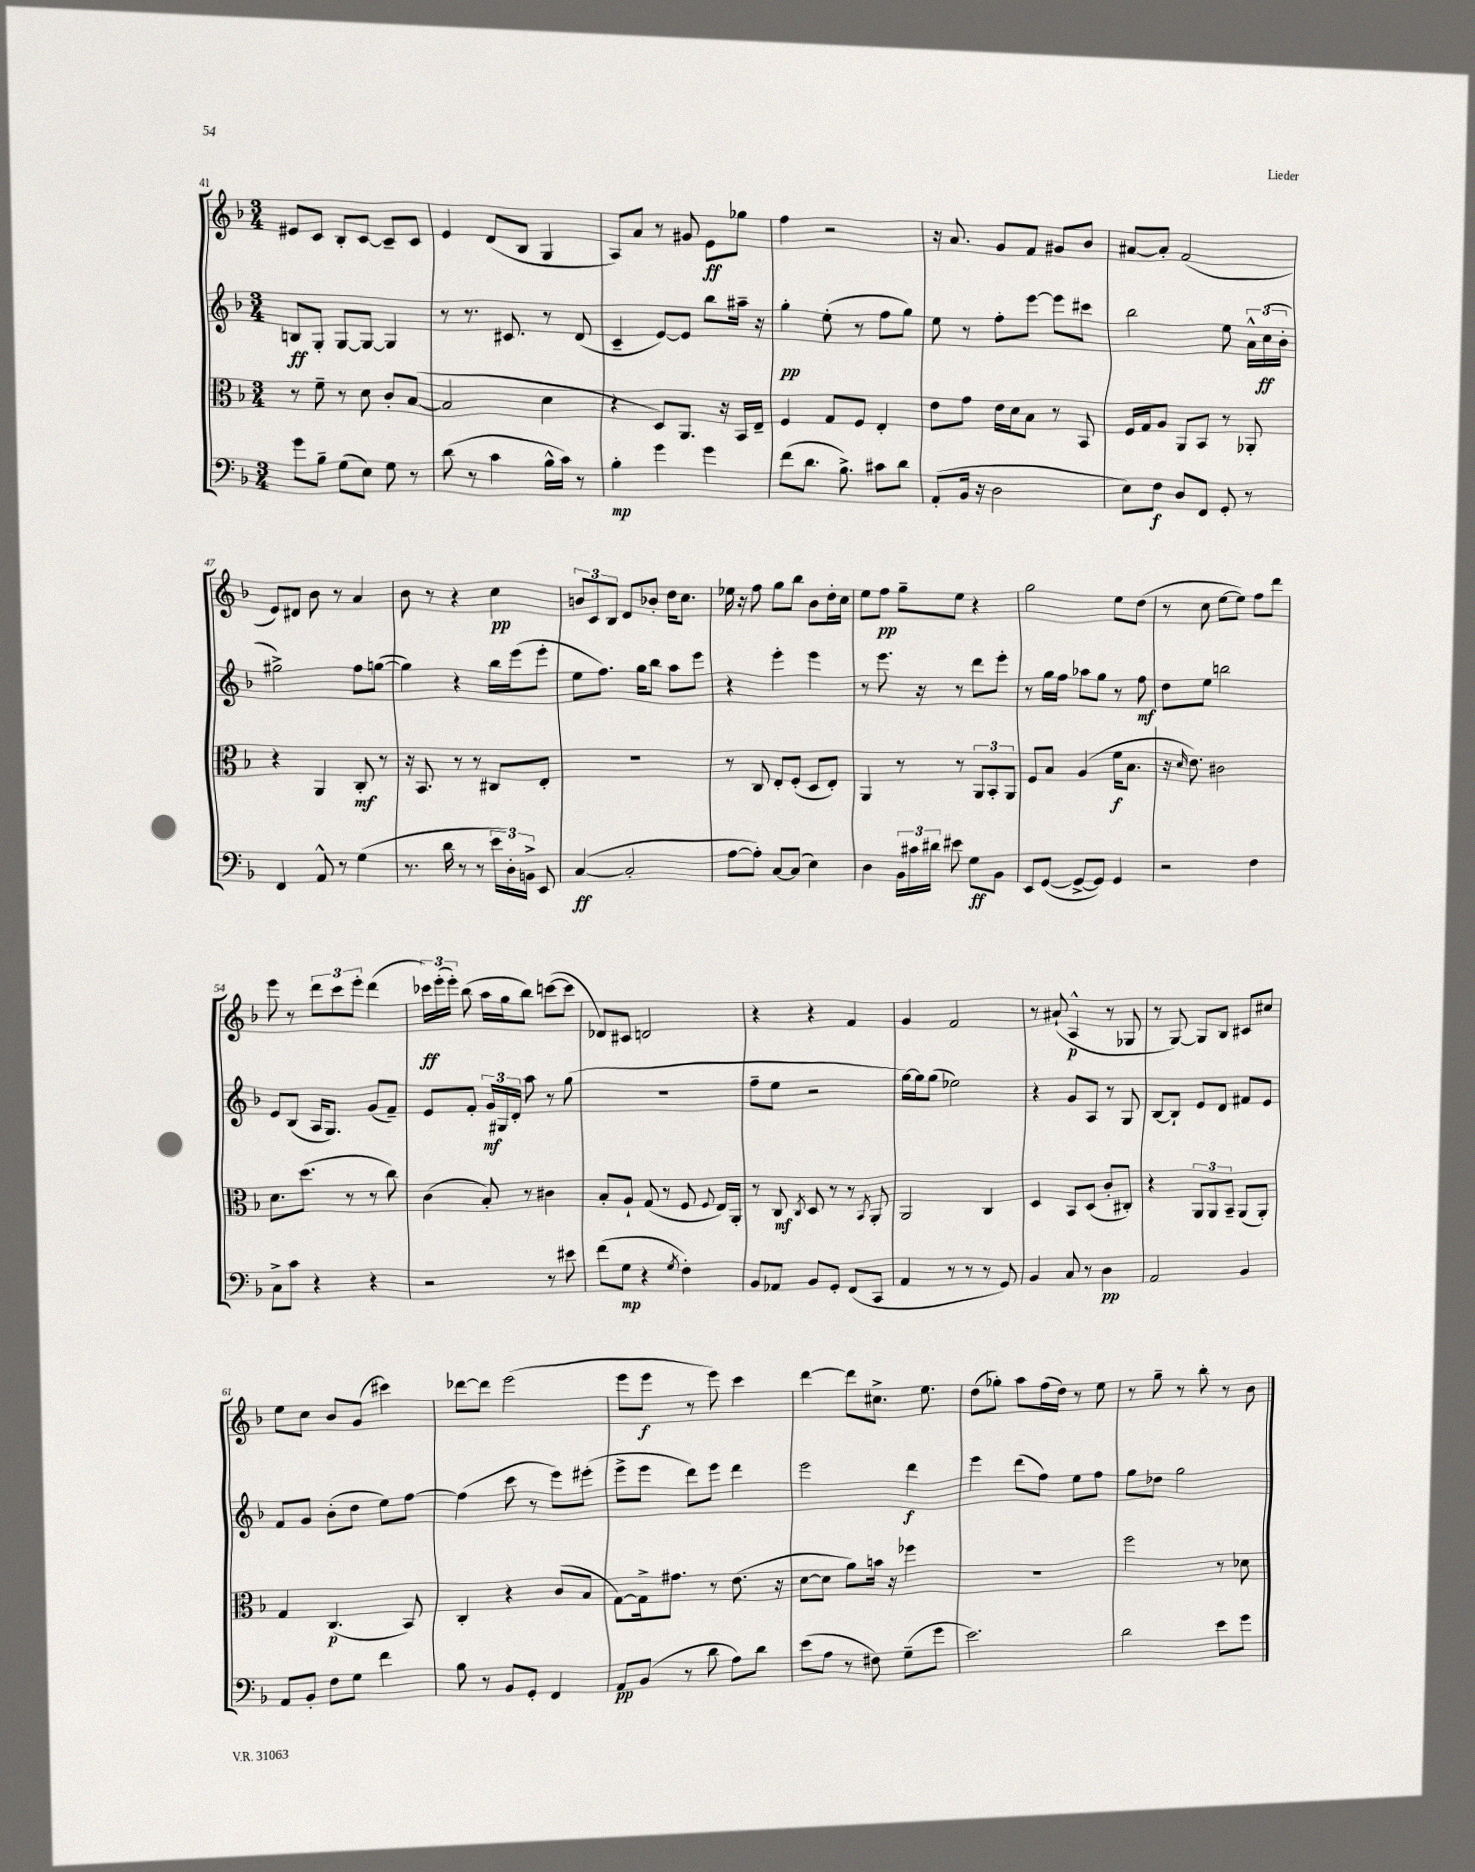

**kern	**dynam	**kern	**dynam	**kern	**dynam	**kern	**dynam
*part4	*part4	*part3	*part3	*part2	*part2	*part1	*part1
*staff4	*staff4	*staff3	*staff3	*staff2	*staff2	*staff1	*staff1
*clefF4	*	*clefC3	*	*clefG2	*	*clefG2	*
*k[b-]	*	*k[b-]	*	*k[b-]	*	*k[b-]	*
*M3/4	*	*M3/4	*	*M3/4	*	*M3/4	*
=41	=41	=41	=41	=41	=41	=41	=41
8g\L	.	8r	.	8Bn/L	ff	8e#X/L	.
8B-~\J	.	8f~\	.	8G'/J	.	8c/J	.
(8G\L	.	8r	.	[8G/L	.	8B-'/L	.
8E\J)	.	8d\	.	8G/J_	.	[8c/J	.
8G\	.	8c'/L	.	4G/]	.	8c~/L]	.
8r	.	([8B-/J	.	.	.	8c/J	.
=42	=42	=42	=42	=42	=42	=42	=42
(8d\	.	2B-/]	.	8r	.	4e/	.
8r	.	.	.	8.r	.	.	.
4c\	.	.	.	.	.	(8d/L	.
.	.	.	.	8.c#X/	.	.	.
.	.	.	.	.	.	8B-/J	.
16B-^^\LL	.	4d\	.	8r	.	4G/	.
16c\JJ)	.	.	.	.	.	.	.
8r	.	.	.	(8d/	.	.	.
=43	=43	=43	=43	=43	=43	=43	=43
4B-'\	mp	4r	.	4c~/	.	8A/L)	.
.	.	.	.	.	.	8a/J	.
4g\	.	8D/L)	.	[8e/L)	.	8r	.
.	.	8.AA/J	.	8e/J]	.	8g#X/	.
4g\	.	.	.	8bb-\L	.	8e\L	ff
.	.	16r	.	.	.	.	.
.	.	16BB-/LL	.	16aa#X~\Jk	.	8gg-X\J	.
.	.	16E~/JJ	.	16r	.	.	.
=44	=44	=44	=44	=44	=44	=44	=44
(8f\L	.	4F/	.	4gg'\	pp	4ff\	.
8.d\J	.	.	.	.	.	.	.
.	.	8G/L	.	(8ee'\	.	2r	.
8.B-^\)	.	.	.	.	.	.	.
.	.	8F/J	.	8r	.	.	.
8c#X\L	.	4E'/	.	8ff\L	.	.	.
8d\J	.	.	.	8gg\J)	.	.	.
=45	=45	=45	=45	=45	=45	=45	=45
(8AA'/L	.	8e\L	.	8ee\	.	16r	.
.	.	.	.	.	.	8.a/	.
16BB-/Jk	.	8g\J	.	8r	.	.	.
16r	.	.	.	.	.	.	.
2D\	.	16e\LL	.	8ff'\L	.	8g/L	.
.	.	16d\J	.	.	.	.	.
.	.	8B-\J	.	[8eee\J	.	8f/J	.
.	.	8r	.	8eee\L]	.	8g#X/L	.
.	.	8BB-/	.	8ccc#X\J	.	8b-/J	.
=46	=46	=46	=46	=46	=46	=46	=46
8E\L)	.	16F/LL	.	2bb-\	.	[8a#X/L	.
.	.	16G/J	.	.	.	.	.
8F\J	f	8A/J	.	.	.	8a#'/J]	.
8D/L	.	8AA/L	.	.	.	(2f/	.
8FF/J	.	8BB-/J	.	.	.	.	.
8GG'/	.	8r	.	8ee\	.	.	.
8r	.	8AA-X'/	.	24a^^\LL	.	.	.
.	.	.	.	(24cc\	ff	.	.
.	.	.	.	24b-'\JJ	.	.	.
!!LO:LB:g=z
=47	=47	=47	=47	=47	=47	=47	=47
4FF/	.	4r	.	2gg#X^\)	.	8e/L)	.
.	.	.	.	.	.	8d#X/J	.
8AA^^/	.	4AA/	.	.	.	8b-\	.
8r	.	.	.	.	.	8r	.
(4G\	.	8C'/	mf	8ff\L	.	4a/	.
.	.	8r	.	([8ggn\J	.	.	.
=48	=48	=48	=48	=48	=48	=48	=48
8.r	.	16r	.	4gg\])	.	8b-\	.
.	.	8.BB-/	.	.	.	.	.
.	.	.	.	.	.	8r	.
16d\	.	.	.	.	.	.	.
8r	.	8r	.	4r	.	4r	.
8r	.	8r	.	.	.	.	.
24e\LL	.	8C#X/L	.	16bb-\LL	.	4cc\	pp
24D'\)	.	.	.	.	.	.	.
.	.	.	.	(16eee\J	.	.	.
24BBn^\JJ	.	.	.	.	.	.	.
8EE/	.	8E'/J	.	8eee'\J	.	.	.
=49	=49	=49	=49	=49	=49	=49	=49
([4C/	ff	2.r	.	8ee\L	.	12bn/L	.
.	.	.	.	.	.	12c/	.
.	.	.	.	8.ff\J)	.	.	.
.	.	.	.	.	.	12B-/J	.
2C'/]	.	.	.	.	.	8d/L	.
.	.	.	.	16gg\KL	.	.	.
.	.	.	.	8bb-\J	.	8b-X'/J	.
.	.	.	.	8aa\L	.	16dd\KL	.
.	.	.	.	.	.	8.cc\J	.
.	.	.	.	8eee\J	.	.	.
=50	=50	=50	=50	=50	=50	=50	=50
[8A\L	.	8r	.	4r	.	16ee-X\	.
.	.	.	.	.	.	16r	.
8A'\J])	.	8C/	.	.	.	8ff\	.
[8C/L	.	8E'/L	.	4eee'\	.	8gg\L	.
(8C/J]	.	(8F'/J	.	.	.	8bb-\J	.
4E\)	.	8D/L	.	4eee\	.	8b-\L	.
.	.	8E'/J)	.	.	.	16dd'\L	.
.	.	.	.	.	.	16cc\JJ	.
=51	=51	=51	=51	=51	=51	=51	=51
4D\	.	4AA/	.	8r	.	8ee\L	.
.	.	.	.	8.eee\	.	8ff\J	pp
24BB-\LL	.	8r	.	.	.	8gg~\L	.
24c#X\	.	.	.	.	.	.	.
.	.	.	.	16r	.	.	.
24d#X\JJ	.	.	.	.	.	.	.
8e#X\	.	8r	.	8r	.	8ee\J	.
8G\L	ff	12AA/L	.	8ddd\L	.	4r	.
.	.	12BB-'/	.	.	.	.	.
8BB-\J	.	.	.	8eee'\J	.	.	.
.	.	12AA/J	.	.	.	.	.
=52	=52	=52	=52	=52	=52	=52	=52
8EE/L	.	8F/L	.	8r	.	2gg\	.
([8GG/J	.	8B-/J	.	16gg\LL	.	.	.
.	.	.	.	16ff\JJ	.	.	.
8GG^/L_	.	(4A/	.	8aa-X\L	.	.	.
8GG/J])	.	.	.	8gg\J	.	.	.
4GG/	.	16f\KL	f	8r	.	8ee\L	.
.	.	8.B-\J	.	.	.	.	.
.	.	.	.	8ff\	mf	(8dd\J	.
=53	=53	=53	=53	=53	=53	=53	=53
2r	.	16r	.	8dd\L	.	8r	.
.	.	16qqd/	.	.	.	.	.
.	.	8.e\)	.	.	.	.	.
.	.	.	.	8ee\J	.	8cc\	.
.	.	2c#X\	.	2bbn\	.	[8ee\L	.
.	.	.	.	.	.	8ee\J])	.
4F\	.	.	.	.	.	8ff\L	.
.	.	.	.	.	.	8ddd\J	.
!!LO:LB:g=z
=54	=54	=54	=54	=54	=54	=54	=54
8C^\L	.	8.d\L	.	8e/L	.	8eee\	.
8c\J	.	.	.	(8B-/J	.	8r	.
.	.	(8.dd\J	.	.	.	.	.
4r	.	.	.	16A/KL	.	12ddd\L	.
.	.	.	.	8.G/J)	.	.	.
.	.	.	.	.	.	12ccc\	.
.	.	8r	.	.	.	.	.
.	.	.	.	.	.	12eee'\J	.
4r	.	8r	.	(8g/L	.	(4ddd\	.
.	.	8cc\)	.	8f~/J)	.	.	.
=55	=55	=55	=55	=55	=55	=55	=55
2r	.	(4c\	.	8e/L	.	24ccc-X\LL)	ff
.	.	.	.	.	.	(24eee'\	.
.	.	.	.	.	.	24eee'\JJ)	.
.	.	.	.	8f'/J	.	(8bb-\	.
.	.	8B-'/)	.	24g/LL	mf	16aa\LL	.
.	.	.	.	24G#X/	.	.	.
.	.	.	.	.	.	16gg\J	.
.	.	.	.	24d'/JJ	.	.	.
.	.	8r	.	8aa\	.	8bb-\J)	.
8r	.	4c#X\	.	8r	.	([8cccn\L	.
8e#X\	.	.	.	(8gg\	.	8ccc\J]	.
=56	=56	=56	=56	=56	=56	=56	=56
(8f\L	.	8B-'/L	.	2.r	.	8d-X/L)	.
8G\J	mp	8A`/J	.	.	.	8c#X/J	.
4r	.	(8G/	.	.	.	2dn/	.
.	.	8r	.	.	.	.	.
8qG/	.	.	.	.	.	.	.
4F'\)	.	8F/	.	.	.	.	.
.	.	8qqF/	.	.	.	.	.
.	.	16E/LL)	.	.	.	.	.
.	.	16AA'/JJ	.	.	.	.	.
=57	=57	=57	=57	=57	=57	=57	=57
8BB-/L	.	8r	.	8ff~\L	.	4r	.
8AA-X/J	.	8C/	mf	8ee\J	.	.	.
.	.	8qC/	.	.	.	.	.
8BB-/L	.	8D/	.	2r	.	4r	.
8GG'/J	.	8r	.	.	.	.	.
(8FF/L	.	8r	.	.	.	4f/	.
.	.	8qBB-/	.	.	.	.	.
8CC/J	.	8AA'/	.	.	.	.	.
=58	=58	=58	=58	=58	=58	=58	=58
4AA/	.	2AA/	.	[16gg\LL)	.	4g/	.
.	.	.	.	16gg\J]	.	.	.
.	.	.	.	(8gg\J	.	.	.
8r	.	.	.	2ee-X\)	.	2f/	.
8r	.	.	.	.	.	.	.
8r	.	4C/	.	.	.	.	.
8GG/)	.	.	.	.	.	.	.
=59	=59	=59	=59	=59	=59	=59	=59
4BB-/	.	4D/	.	4r	.	8r	.
.	.	.	.	.	.	(8a#X`/	.
8C/	.	8BB-/L	.	8g/L	.	4A^^/	p
8r	.	(8D/J	.	8A/J	.	.	.
4D\	pp	8c'/L	.	8r	.	8r	.
.	.	8C#X'/J)	.	8G/	.	8G-X/	.
=60	=60	=60	=60	=60	=60	=60	=60
2AA/	.	4r	.	[8B-/L	.	8r	.
.	.	.	.	8B-`/J]	.	[8G/)	.
.	.	12AA/L	.	8e/L	.	8G/L]	.
.	.	12AA/	.	.	.	.	.
.	.	.	.	8d/J	.	8B-/J	.
.	.	12BB-~/J	.	.	.	.	.
4BB-/	.	(8AA/L	.	8f#X/L	.	8c#X/L	.
.	.	8AA'/J)	.	8e/J	.	8cc#X/J	.
!!LO:LB:g=z
=61	=61	=61	=61	=61	=61	=61	=61
8AA/L	.	4G/	.	8f/L	.	8ee\L	.
8BB-'/J	.	.	.	8g/J	.	8cc\J	.
8F\L	.	(4.C/	p	(8b-'\L	.	8b-/L	.
8G\J	.	.	.	8dd\J	.	(8g/J	.
4f\	.	.	.	8ee\L)	.	4ccc#X\)	.
.	.	8BB-/)	.	[8ff\J	.	.	.
=62	=62	=62	=62	=62	=62	=62	=62
8B-\	.	4C'/	.	(4ff\]	.	[8ddd-X\L	.
8r	.	.	.	.	.	8ddd-\J]	.
8BB-/L	.	4r	.	8ccc\	.	(2eee\	.
8GG'/J	.	.	.	8r	.	.	.
4FF/	.	(8c/L	.	8eee\L)	.	.	.
.	.	8B-/J	.	(8eee#X'\J	.	.	.
=63	=63	=63	=63	=63	=63	=63	=63
8AA/L	pp	[8G\L)	.	8eee^\L	.	8eee\L	.
(8BB-/J	.	16G^\k]	.	8eee\J	.	8eee\J	f
.	.	8.g#X\J	.	.	.	.	.
8r	.	.	.	8ddd\L)	.	8r	.
8d\	.	8r	.	8eee\J	.	8eee\)	.
8A\L)	.	(8.e\	.	4ddd\	.	4ccc\	.
8d\J	.	.	.	.	.	.	.
.	.	16r	.	.	.	.	.
=64	=64	=64	=64	=64	=64	=64	=64
(8e\L	.	[8d\L	.	2eee\	.	[4ddd\	.
8A\J	.	8d\J]	.	.	.	.	.
8r	.	8a\L)	.	.	.	8ddd\L]	.
8F#X\)	.	16bn\Jk	.	.	.	8.cc#X^\J	.
.	.	16r	.	.	.	.	.
(8G~\L	.	4ff-X\	.	4ddd\	f	.	.
.	.	.	.	.	.	8.ee\	.
8g\J	.	.	.	.	.	.	.
=65	=65	=65	=65	=65	=65	=65	=65
2.e\)	.	2.r	.	4eee\	.	(8dd\L	.
.	.	.	.	.	.	8gg-X'\J)	.
.	.	.	.	(8ddd\L	.	8aa\L	.
.	.	.	.	8ff\J)	.	(16ff\L	.
.	.	.	.	.	.	16dd\JJ)	.
.	.	.	.	8ee\L	.	8r	.
.	.	.	.	8ff\J	.	8ee\	.
=66	=66	=66	=66	=66	=66	=66	=66
2d\	.	2ff\	.	8gg\L	.	8r	.
.	.	.	.	8dd-X\J	.	8gg~\	.
.	.	.	.	2gg\	.	8r	.
.	.	.	.	.	.	8bb-'\	.
8e\L	.	8r	.	.	.	8r	.
8g\J	.	8d-X\	.	.	.	8b-\	.
==	==	==	==	==	==	==	==
*-	*-	*-	*-	*-	*-	*-	*-
